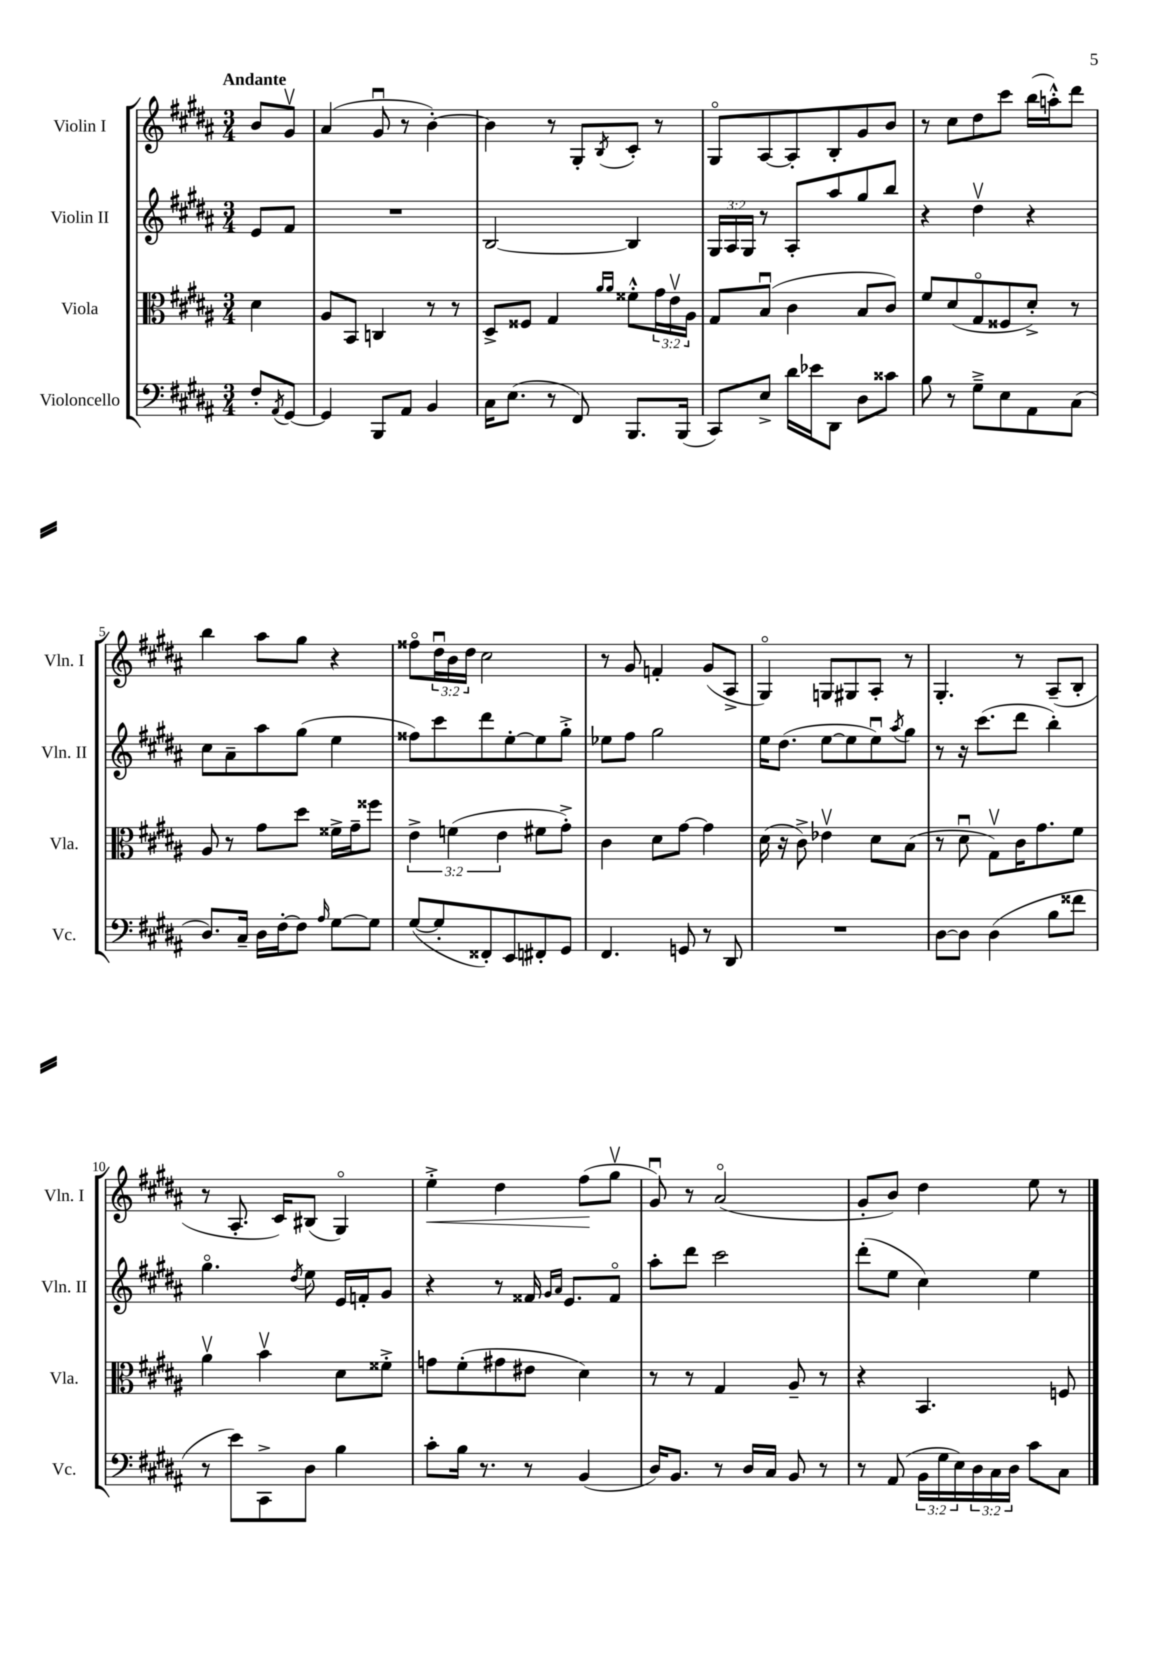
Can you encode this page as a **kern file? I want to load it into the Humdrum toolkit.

**kern	**kern	**kern	**kern
*staff4	*staff3	*staff2	*staff1
*clefF4	*clefC3	*clefG2	*clefG2
*k[f#c#g#d#a#]	*k[f#c#g#d#a#]	*k[f#c#g#d#a#]	*k[f#c#g#d#a#]
*M3/4	*M3/4	*M3/4	*M3/4
8F#'	4d#	8e	8b
8qAA#	.	.	.
[8GG#	.	8f#	8g#v
=	=	=	=
4GG#]	8A#	2.r	(4a#
.	8BB	.	.
8BBB	4C	.	8g#u
8AA#	.	.	8r
4BB	8r	.	[4b')
.	8r	.	.
=	=	=	=
16C#	8D#^	[2B	4b]
(8.E	.	.	.
.	8F##	.	.
8r	4G#	.	8r
8FF#)	.	.	8G#'
.	16qqa#	.	.
.	16qqa#	.	8qB
8.BBB	8f##'^^	4B]	8c#'
.	24g#	.	8r
.	24ev	.	.
(16BBB	.	.	.
.	24A#	.	.
=	=	=	=
8CC#)	8G#	24G#	8G#o
.	.	24A#	.
.	.	24G#	.
8E^	(8Bu	8r	[8A#
16d#	4c#	8A#'	8A#']
16e-	.	.	.
8DD#	.	8aa#	8B'
8D#	8B	8gg#	8g#
8c##	8c#)	8bb	8b
=	=	=	=
8B	8f#	4r	8r
8r	(8d#	.	8cc#
8G#~^	8G#o	4dd#v	8dd#
8E	8F##	.	8ccc#
8AA#	8d#'^)	4r	(16bb
.	.	.	16aa'^^)
(8C#	8r	.	8ddd#
=	=	=	=
8.D#)	8A#	8cc#	4bb
.	8r	8a#~	.
16C#~	.	.	.
16D#	8g#	8aa#	8aa#
[16F#'	.	.	.
8F#]	8dd#	(8gg#	8gg#
16qqA#	.	.	.
[8G#	16f##^	4ee	4r
.	16g#~	.	.
8G#]	8ff##	.	.
=	=	=	=
([8G#	6e^	8ff##)	8ff##o
8G#']	.	8ccc#	24dd#u
.	(6f	.	24b
.	.	.	24dd#
8FF##')	.	8ddd#	2cc#
.	6e	.	.
8EE	.	[8ee'	.
8FF#'	8f#	8ee]	.
8GG#	8g#'^)	8gg#'^	.
=	=	=	=
4.FF#	4c#	8ee-	8r
.	.	8ff#	8g#
.	8d#	2gg#	4f'
8GG	[8g#	.	.
8r	4g#]	.	(8g#
8DD#	.	.	8A#^
=	=	=	=
2.r	(16d#	16ee	4G#o)
.	16r	(8.dd#	.
.	8c#^)	.	.
.	4e-v	[8ee	8G
.	.	8ee]	8G#
.	8d#	8eeu)	8A#'
.	.	8qaa#	.
.	(8B	8gg#	8r
=	=	=	=
[8D#	8r	8r	4.G#'
8D#]	8d#u	16r	.
.	.	(8.ccc#	.
(4D#	8G#v)	.	.
.	16c#	8ddd#	8r
.	8.g#	.	.
8B	.	4bb')	(8A#~
8f##	8f#	.	8B'
=	=	=	=
8r	4a#v	4.gg#o	8r
8e)	.	.	8.A#'
8CC#^	4bv	.	.
.	.	.	16c#)
.	.	8qdd#	.
8D#	.	8ee	(8B#
4B	8d#	16e	4G#o)
.	.	16f'	.
.	8f##'^	8g#	.
=	=	=	=
8c#'	8g	4r	4ee'^
16B	(8f#'	.	.
8.r	.	.	.
.	8g#	8r	4dd#
8r	8e#	16f##	.
.	.	16qqg#	.
.	.	16qqa#	.
.	.	8.e	.
(4BB	4d#)	.	(8ff#
.	.	8f##o	8gg#v
=	=	=	=
16D#)	8r	8aa#'	8g#u)
8.BB	.	.	.
.	8r	8ddd#	8r
8r	4G#	2ccc#	(2a#o
16D#	.	.	.
16C#	.	.	.
8BB	8A#~	.	.
8r	8r	.	.
=	=	=	=
8r	4r	(8ddd#'	8g#'
(8AA#	.	8ee	8b)
24BB	4.BB	4cc#)	4dd#
24G#	.	.	.
24E)	.	.	.
24D#	.	.	.
24C#	.	.	.
24D#	.	.	.
8c#	.	4ee	8ee
8C#	8F	.	8r
==	==	==	==
*-	*-	*-	*-
